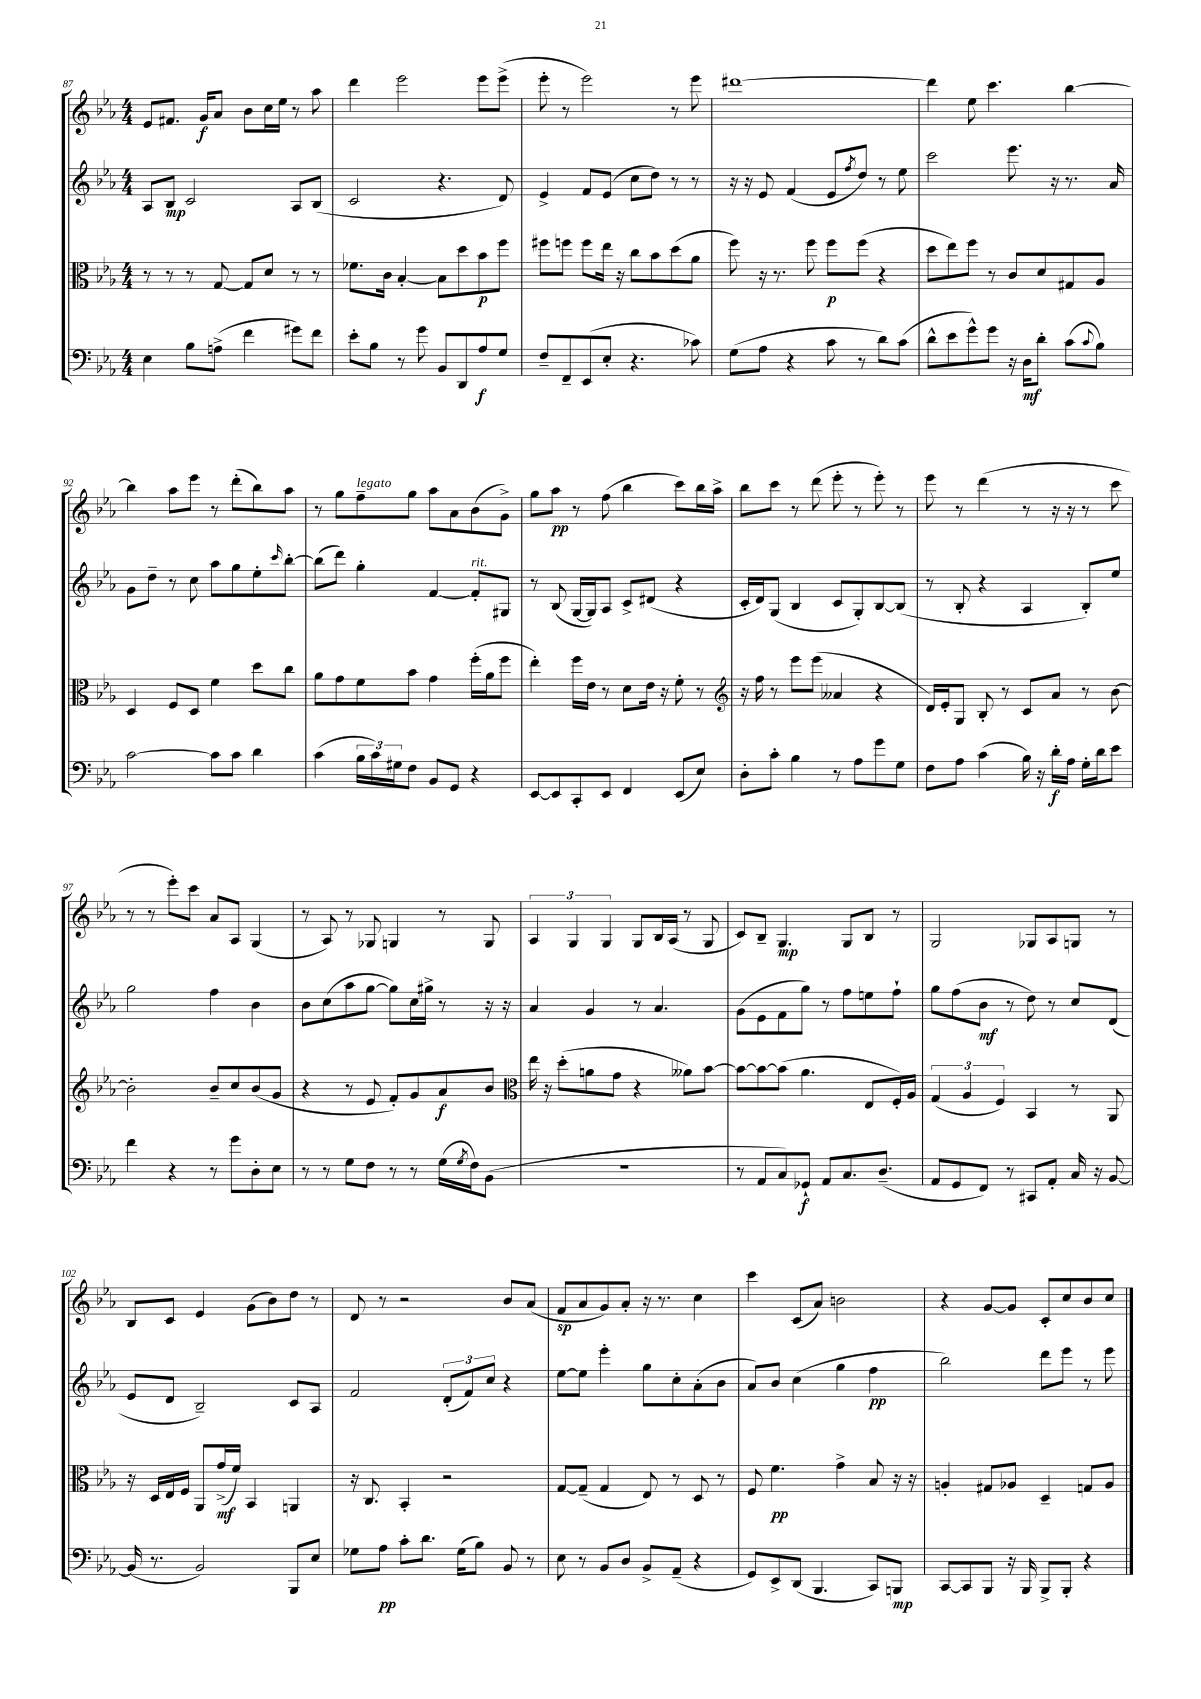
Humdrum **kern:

**kern	**dynam	**kern	**dynam	**kern	**dynam	**kern	**dynam
*part4	*part4	*part3	*part3	*part2	*part2	*part1	*part1
*staff4	*staff4	*staff3	*staff3	*staff2	*staff2	*staff1	*staff1
*clefF4	*	*clefC3	*	*clefG2	*	*clefG2	*
*k[b-e-a-]	*	*k[b-e-a-]	*	*k[b-e-a-]	*	*k[b-e-a-]	*
*M4/4	*	*M4/4	*	*M4/4	*	*M4/4	*
=87	=87	=87	=87	=87	=87	=87	=87
4E-\	.	8r	.	8A-/L	.	8e-/L	.
.	.	8r	.	8B-/J	mp	8.f#X/J	.
8B-\L	.	8r	.	2c/	.	.	.
.	.	.	.	.	.	16g/KL	f
(8An^\J	.	[8G/	.	.	.	8a-/J	.
4f\	.	8G/L]	.	.	.	8b-\L	.
.	.	8d/J	.	.	.	16cc\L	.
.	.	.	.	.	.	16ee-\JJ	.
8g#X\L)	.	8r	.	8A-/L	.	8r	.
8f\J	.	8r	.	(8B-/J	.	8aa-\	.
=88	=88	=88	=88	=88	=88	=88	=88
8e-'\L	.	8.f-X\L	.	2c/	.	4ddd\	.
8B-\J	.	.	.	.	.	.	.
.	.	16c\Jk	.	.	.	.	.
8r	.	[4B-'/	.	.	.	2eee-\	.
8g\	.	.	.	.	.	.	.
8BB-/L	.	8B-\L]	.	4.r	.	.	.
8DD/	.	8dd\	.	.	.	.	.
8A-/	f	8b-\	p	.	.	8eee-\L	.
8G/J	.	8ff\J	.	8d/)	.	(8eee-^\J	.
=89	=89	=89	=89	=89	=89	=89	=89
8F~/L	.	8ff#X\L	.	4e-^/	.	8eee-'\	.
8FF~/	.	8ffn\J	.	.	.	8r	.
(8EE-/	.	8ff\L	.	8f/L	.	2eee-\)	.
8E-'/J	.	16ee-\Jk	.	(8e-/J	.	.	.
.	.	16r	.	.	.	.	.
4.r	.	8cc\L	.	8cc\L	.	.	.
.	.	8b-\	.	8dd\J)	.	.	.
.	.	(8dd\	.	8r	.	8r	.
8c-X\)	.	8a-\J	.	8r	.	8eee-\	.
=90	=90	=90	=90	=90	=90	=90	=90
(8G\L	.	8ff\)	.	16r	.	[1ddd#X	.
.	.	.	.	16r	.	.	.
8A-\J	.	16r	.	8e-/	.	.	.
.	.	8.r	.	.	.	.	.
4r	.	.	.	(4f/	.	.	.
.	.	8ff\	.	.	.	.	.
8c\	.	8ff\L	p	8e-/L	.	.	.
.	.	.	.	8qff/	.	.	.
8r	.	(8ff\J	.	8dd/J)	.	.	.
8d\L)	.	4r	.	8r	.	.	.
(8c\J	.	.	.	8ee-\	.	.	.
=91	=91	=91	=91	=91	=91	=91	=91
8d^^\L	.	8dd\L	.	2ccc\	.	4ddd#\]	.
8e-\	.	8ee-\)	.	.	.	.	.
8g^^\)	.	8ff\J	.	.	.	8ee-\	.
8g\J	.	8r	.	.	.	4.ccc\	.
16r	.	8c/L	.	8.eee-\	.	.	.
16D\KL	mf	.	.	.	.	.	.
8d'\J	.	8d/	.	.	.	.	.
.	.	.	.	16r	.	.	.
(8c\L	.	8G#X/	.	8.r	.	[4bb-\	.
8qqc/	.	.	.	.	.	.	.
8B-\J)	.	8A-/J	.	.	.	.	.
.	.	.	.	16a-/	.	.	.
!!LO:LB:g=z
=92	=92	=92	=92	=92	=92	=92	=92
[2c\	.	4D/	.	8g\L	.	4bb-\]	.
.	.	.	.	8dd~\J	.	.	.
.	.	8F/L	.	8r	.	8aa-\L	.
.	.	8D/J	.	8cc\	.	8eee-\J	.
8c\L]	.	4f\	.	8aa-\L	.	8r	.
8c\J	.	.	.	8gg\	.	(8ddd'\L	.
4d\	.	8dd\L	.	8ee-'\	.	8bb-\)	.
.	.	.	.	16qqccc/	.	.	.
.	.	8cc\J	.	[8bb-'\J	.	8aa-\J	.
=93	=93	=93	=93	=93	=93	=93	=93
(4c\	.	8a-\L	.	(8bb-\L]	.	8r	.
.	.	8g\	.	8ddd\J)	.	8gg\L	.
!	!	!	!	!	!	!LO:TX:a:i:t=legato	!
24B-\LL	.	8f\	.	4gg'\	.	8ff~\	.
24c\)	.	.	.	.	.	.	.
24G#X\J	.	.	.	.	.	.	.
8F\J	.	8b-\J	.	.	.	8gg\J	.
8BB-/L	.	4g\	.	[4f/	.	8aa-\L	.
8GG/J	.	.	.	.	.	8a-\	.
!	!	!	!	!LO:TX:a:i:t=rit.	!	!	!
4r	.	(16ff'\LL	.	8f'/L]	.	(8b-\	.
.	.	16a-\J	.	.	.	.	.
.	.	8ff\J	.	8G#X/J	.	8g^\J)	.
=94	=94	=94	=94	=94	=94	=94	=94
[8EE-/L	.	4ee-'\)	.	8r	.	8gg\L	.
8EE-/]	.	.	.	(8B-/	.	8aa-\J	pp
8CC'/	.	16ff\LL	.	[16G/LL	.	8r	.
.	.	16e-\JJ	.	16G/J])	.	.	.
8EE-/J	.	8r	.	8A-/J	.	(8ff\	.
4FF/	.	8d\L	.	8c^/L	.	4bb-\	.
.	.	16e-\Jk	.	(8d#X/J	.	.	.
.	.	16r	.	.	.	.	.
(8EE-/L	.	8f'\	.	4r	.	8ccc\L)	.
8E-/J)	.	8r	.	.	.	16bb-\L	.
.	.	.	.	.	.	16aa-^\JJ	.
=95	=95	=95	=95	=95	=95	=95	=95
*	*	*clefG2	*	*	*	*	*
8D'\L	.	16r	.	16c'/LL	.	8bb-\L	.
.	.	16ff\	.	16d/J)	.	.	.
8c'\J	.	8r	.	(8G/J	.	8ccc\J	.
4B-\	.	8eee-\L	.	4B-/	.	8r	.
.	.	(8eee-\J	.	.	.	(8ddd\	.
8r	.	4a--X/	.	8c/L	.	8eee-'\	.
8A-\L	.	.	.	8G'/)	.	8r	.
8g\	.	4r	.	[8B-/	.	8eee-'\)	.
8G\J	.	.	.	(8B-/J]	.	8r	.
=96	=96	=96	=96	=96	=96	=96	=96
8F\L	.	16d/LL)	.	8r	.	8eee-\	.
.	.	16e-'/J	.	.	.	.	.
8A-\J	.	8G/J	.	8B-'/	.	8r	.
(4c\	.	8B-'/	.	4r	.	(4ddd\	.
.	.	8r	.	.	.	.	.
16B-\)	.	8c/L	.	4A-/	.	8r	.
16r	.	.	.	.	.	.	.
16d'\LL	f	8a-/J	.	.	.	16r	.
16A-\JJ	.	.	.	.	.	16r	.
16G'\LL	.	8r	.	8B-'/L)	.	8r	.
16d\J	.	.	.	.	.	.	.
8e-\J	.	[8b-\	.	8ee-/J	.	8ccc\	.
!!LO:LB:g=z
=97	=97	=97	=97	=97	=97	=97	=97
4f\	.	2b-'\]	.	2gg\	.	8r	.
.	.	.	.	.	.	8r	.
4r	.	.	.	.	.	8eee-'\L)	.
.	.	.	.	.	.	8ccc\J	.
8r	.	8b-~/L	.	4ff\	.	8a-/L	.
8g\L	.	8cc/	.	.	.	8A-/J	.
8D'\	.	(8b-/	.	4b-\	.	(4G/	.
8E-\J	.	8g/J	.	.	.	.	.
=98	=98	=98	=98	=98	=98	=98	=98
8r	.	4r	.	8b-\L	.	8r	.
8r	.	.	.	(8cc\	.	8A-/)	.
8G\L	.	8r	.	8aa-\	.	8r	.
8F\J	.	8e-/	.	[8gg\J	.	8G-X/	.
8r	.	8f'/L)	.	8gg\L])	.	4Gn/	.
8r	.	8g/	.	16cc\L	.	.	.
.	.	.	.	16gg#X^\JJ	.	.	.
(16G\LL	.	8a-/	f	8r	.	8r	.
8qG/	.	.	.	.	.	.	.
16F\J)	.	.	.	.	.	.	.
(8BB-\J	.	8b-/J	.	16r	.	8G/	.
.	.	.	.	16r	.	.	.
=99	=99	=99	=99	=99	=99	=99	=99
*	*	*clefC3	*	*	*	*	*
1r	.	16ee-\	.	4a-/	.	6A-/	.
.	.	16r	.	.	.	.	.
.	.	(8dd'\L	.	.	.	.	.
.	.	.	.	.	.	6G/	.
.	.	8an\	.	4g/	.	.	.
.	.	.	.	.	.	6G/	.
.	.	8g\J	.	.	.	.	.
.	.	4r	.	8r	.	8G/L	.
.	.	.	.	4.a-/	.	16B-/L	.
.	.	.	.	.	.	(16A-/JJ	.
.	.	8a--X\L)	.	.	.	8r	.
.	.	[8b-\J	.	.	.	8G/	.
=100	=100	=100	=100	=100	=100	=100	=100
8r	.	8b-\L_	.	(8g\L	.	8c/L)	.
8AA-/L	.	8b-\_	.	8e-\	.	8B-~/J	.
8C/)	.	(8b-\J]	.	8f\	.	4.G/	mp
8GG-X`/J	f	4.a-\	.	8gg\J)	.	.	.
8AA-/L	.	.	.	8r	.	.	.
8.C/	.	.	.	8ff\L	.	8G/L	.
.	.	8E-/L	.	8een\	.	8B-/J	.
(8.D~/J	.	.	.	.	.	.	.
.	.	16F'/L)	.	8ff`\J	.	8r	.
.	.	16A-/JJ	.	.	.	.	.
=101	=101	=101	=101	=101	=101	=101	=101
8AA-/L	.	(6G/	.	8gg\L	.	2G/	.
8GG/	.	.	.	(8ff\	.	.	.
.	.	6A-/	.	.	.	.	.
8FF/J)	.	.	.	8b-\J	mf	.	.
.	.	6F/)	.	.	.	.	.
8r	.	.	.	8r	.	.	.
8CC#X/L	.	4BB-/	.	8dd\)	.	8G-X/L	.
8AA-'/J	.	.	.	8r	.	8A-/	.
16C/	.	8r	.	8cc/L	.	8Gn/J	.
16r	.	.	.	.	.	.	.
[8BB-/	.	8AA-/	.	(8d/J	.	8r	.
!!LO:LB:g=z
=102	=102	=102	=102	=102	=102	=102	=102
(16BB-/]	.	16r	.	8e-/L	.	8B-/L	.
8.r	.	16D/LL	.	.	.	.	.
.	.	16E-/	.	8d/J	.	8c/J	.
.	.	16F/JJ	.	.	.	.	.
2BB-/)	.	8AA-/L	.	2B-~/)	.	4e-/	.
.	.	(16g^/L	mf	.	.	.	.
.	.	16f/JJ)	.	.	.	.	.
.	.	4BB-/	.	.	.	(8g\L	.
.	.	.	.	.	.	8b-\)	.
8BBB-/L	.	4AAn/	.	8c/L	.	8dd\J	.
8E-/J	.	.	.	8A-/J	.	8r	.
=103	=103	=103	=103	=103	=103	=103	=103
8G-X\L	.	16r	.	2f/	.	8d/	.
.	.	8.C/	.	.	.	.	.
8A-\J	pp	.	.	.	.	8r	.
8c'\L	.	4BB-'/	.	.	.	2r	.
8.d\J	.	.	.	.	.	.	.
.	.	2r	.	(12d'/L	.	.	.
(16G-\KL	.	.	.	.	.	.	.
.	.	.	.	12f/)	.	.	.
8B-\J)	.	.	.	.	.	.	.
.	.	.	.	12cc/J	.	.	.
8BB-/	.	.	.	4r	.	8b-/L	.
8r	.	.	.	.	.	(8a-/J	.
=104	=104	=104	=104	=104	=104	=104	=104
8E-\	.	[8G/L	.	[8ee-\L	.	8f/L	sp
8r	.	(8G~/J]	.	8ee-\J]	.	8a-/	.
8BB-/L	.	4G/	.	4eee-'\	.	8g/)	.
8D/J	.	.	.	.	.	8a-'/J	.
8BB-^/L	.	8E-/)	.	8gg\L	.	16r	.
.	.	.	.	.	.	8.r	.
(8AA-~/J	.	8r	.	8cc'\	.	.	.
4r	.	8D/	.	(8a-'\	.	4cc\	.
.	.	8r	.	8b-\J	.	.	.
=105	=105	=105	=105	=105	=105	=105	=105
8GG/L)	.	8F/	.	8a-/L)	.	4ccc\	.
8EE-^/	.	4.f\	pp	8b-/J	.	.	.
(8DD/J	.	.	.	(4cc\	.	(8c/L	.
4.BBB-/	.	.	.	.	.	8a-/J)	.
.	.	4g^\	.	4gg\	.	2bn\	.
8CC/L)	.	8B-/	.	4ff\	pp	.	.
8BBBn/J	mp	16r	.	.	.	.	.
.	.	16r	.	.	.	.	.
=106	=106	=106	=106	=106	=106	=106	=106
[8CC/L	.	4An'/	.	2bb-\)	.	4r	.
8CC/]	.	.	.	.	.	.	.
8BBB-/J	.	8G#X/L	.	.	.	[8g/L	.
16r	.	8A-X/J	.	.	.	8g/J]	.
16BBB-/	.	.	.	.	.	.	.
8BBB-^/L	.	4D~/	.	8ddd\L	.	8c'/L	.
8BBB-'/J	.	.	.	8eee-\J	.	8cc/	.
4r	.	8Gn/L	.	8r	.	8b-/	.
.	.	8A-/J	.	8eee-\	.	8cc/J	.
==	==	==	==	==	==	==	==
*-	*-	*-	*-	*-	*-	*-	*-
